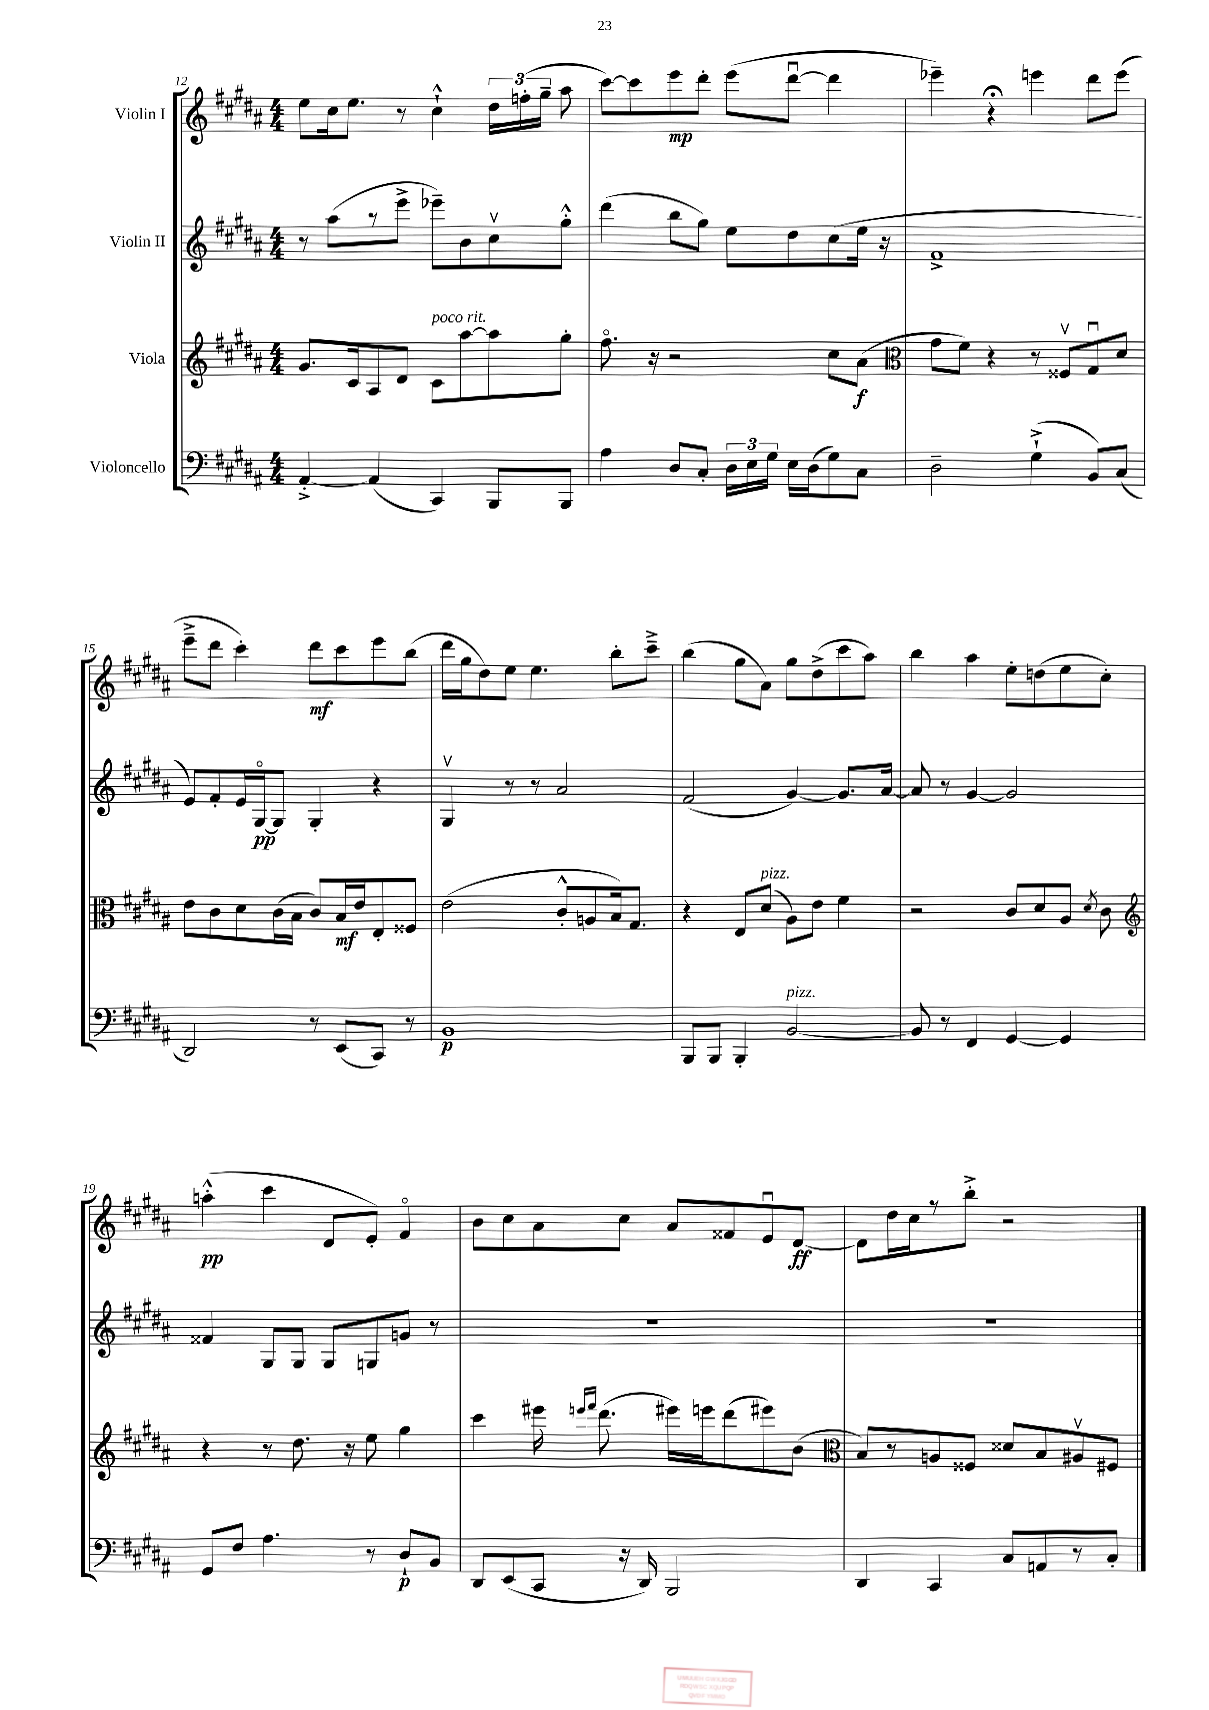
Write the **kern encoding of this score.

**kern	**kern	**kern	**kern
*staff4	*staff3	*staff2	*staff1
*clefF4	*clefG2	*clefG2	*clefG2
*k[f#c#g#d#a#]	*k[f#c#g#d#a#]	*k[f#c#g#d#a#]	*k[f#c#g#d#a#]
*M4/4	*M4/4	*M4/4	*M4/4
[4AA#'^	8.g#	8r	8ee
.	.	(8aa#	16cc#
.	16c#	.	8.ee
(4AA#]	8A#	8r	.
.	8d#	8eee^	8r
4CC#)	8c#	8eee-~)	4cc#`^^
.	[8aa#	8b	.
8BBB	8aa#]	8cc#v	24dd#
.	.	.	(24ff'
.	.	.	24gg#~
8BBB	8gg#'	8gg#'^^	8aa#
=	=	=	=
4A#	8.ff#o	(4ddd#	[8ccc#)
.	.	.	8ccc#]
.	16r	.	.
8D#	2r	8bb	8eee
8C#'	.	8gg#)	8ddd#'
24D#	.	8ee	(8eee
24E	.	.	.
24G#	.	.	.
16E	.	8dd#	[8ddd#u
(16D#	.	.	.
8G#)	8cc#	(8cc#	4ddd#]
8C#	(8a#	16ee	.
.	.	16r	.
=	=	=	=
*	*clefC3	*	*
2D#~	8g#	1f#^	4eee-~)
.	8f#)	.	.
.	4r	.	4r;
(4G#`^	8r	.	4eee
.	8F##v	.	.
8BB)	8G#u	.	8ddd#
(8C#	8d#	.	(8eee
=	=	=	=
2DD#)	8e	8e)	8eee~^
.	8c#	8f#'	8ddd#
.	8d#	16e	4ccc#')
.	.	[16G#o	.
.	(16c#	8G#]	.
.	16B	.	.
8r	8c#)	4G#'	8ddd#
(8EE	16B	.	8ccc#
.	16e	.	.
8CC#)	8E'	4r	8eee
8r	8F##	.	(8bb
=	=	=	=
1BB	(2e	4G#v	16ddd#
.	.	.	16gg#
.	.	.	8dd#)
.	.	8r	8ee
.	.	8r	4.ee
.	8c#'^^	2a#	.
.	8A	.	.
.	16B)	.	8bb'
.	8.G#	.	.
.	.	.	8ccc#~^
=	=	=	=
8BBB	4r	(2f#	(4bb
8BBB	.	.	.
4BBB'	8E	.	8gg#
.	(8d#	.	8a#)
[2BB	8A#)	[4g#)	8gg#
.	8e	.	(8dd#^
.	4f#	8.g#]	8ccc#
.	.	.	8aa#)
.	.	[16a#	.
=	=	=	=
8BB]	2r	8a#]	4bb
8r	.	8r	.
4FF#	.	[4g#	4aa#
[4GG#	8c#	2g#]	8ee'
.	8d#	.	(8dd
4GG#]	8A#	.	8ee
.	8qd#	.	.
.	8c#	.	8cc#')
=	=	=	=
*	*clefG2	*	*
8GG#	4r	4f##	(4aa'^^
8F#	.	.	.
4.A#	8r	8G#	4ccc#
.	8.dd#	8G#	.
.	.	8G#	8d#
.	16r	.	.
8r	8ee	8G	8e')
8D#`	4gg#	8g	4f#o
8BB	.	8r	.
=	=	=	=
8DD#	4ccc#	1r	8b
(8EE	.	.	8cc#
8CC#	16eee#	.	8a#
.	16qqeee	.	.
.	16qqfff#	.	.
.	(8.ddd#	.	.
16r	.	.	8cc#
16DD#)	.	.	.
2BBB	16eee#)	.	8a#
.	16eee	.	.
.	(8ddd#	.	8f##
.	8eee#)	.	8eu
.	(8b	.	[8d#
=	=	=	=
*	*clefC3	*	*
4DD#	8B)	1r	8d#]
.	8r	.	16dd#
.	.	.	16cc#
4CC#	8A	.	8r
.	8F##	.	8bb'^
8C#	8d##	.	2r
8AA	8B	.	.
8r	8A#v	.	.
8C#'	8F#	.	.
==	==	==	==
*-	*-	*-	*-
